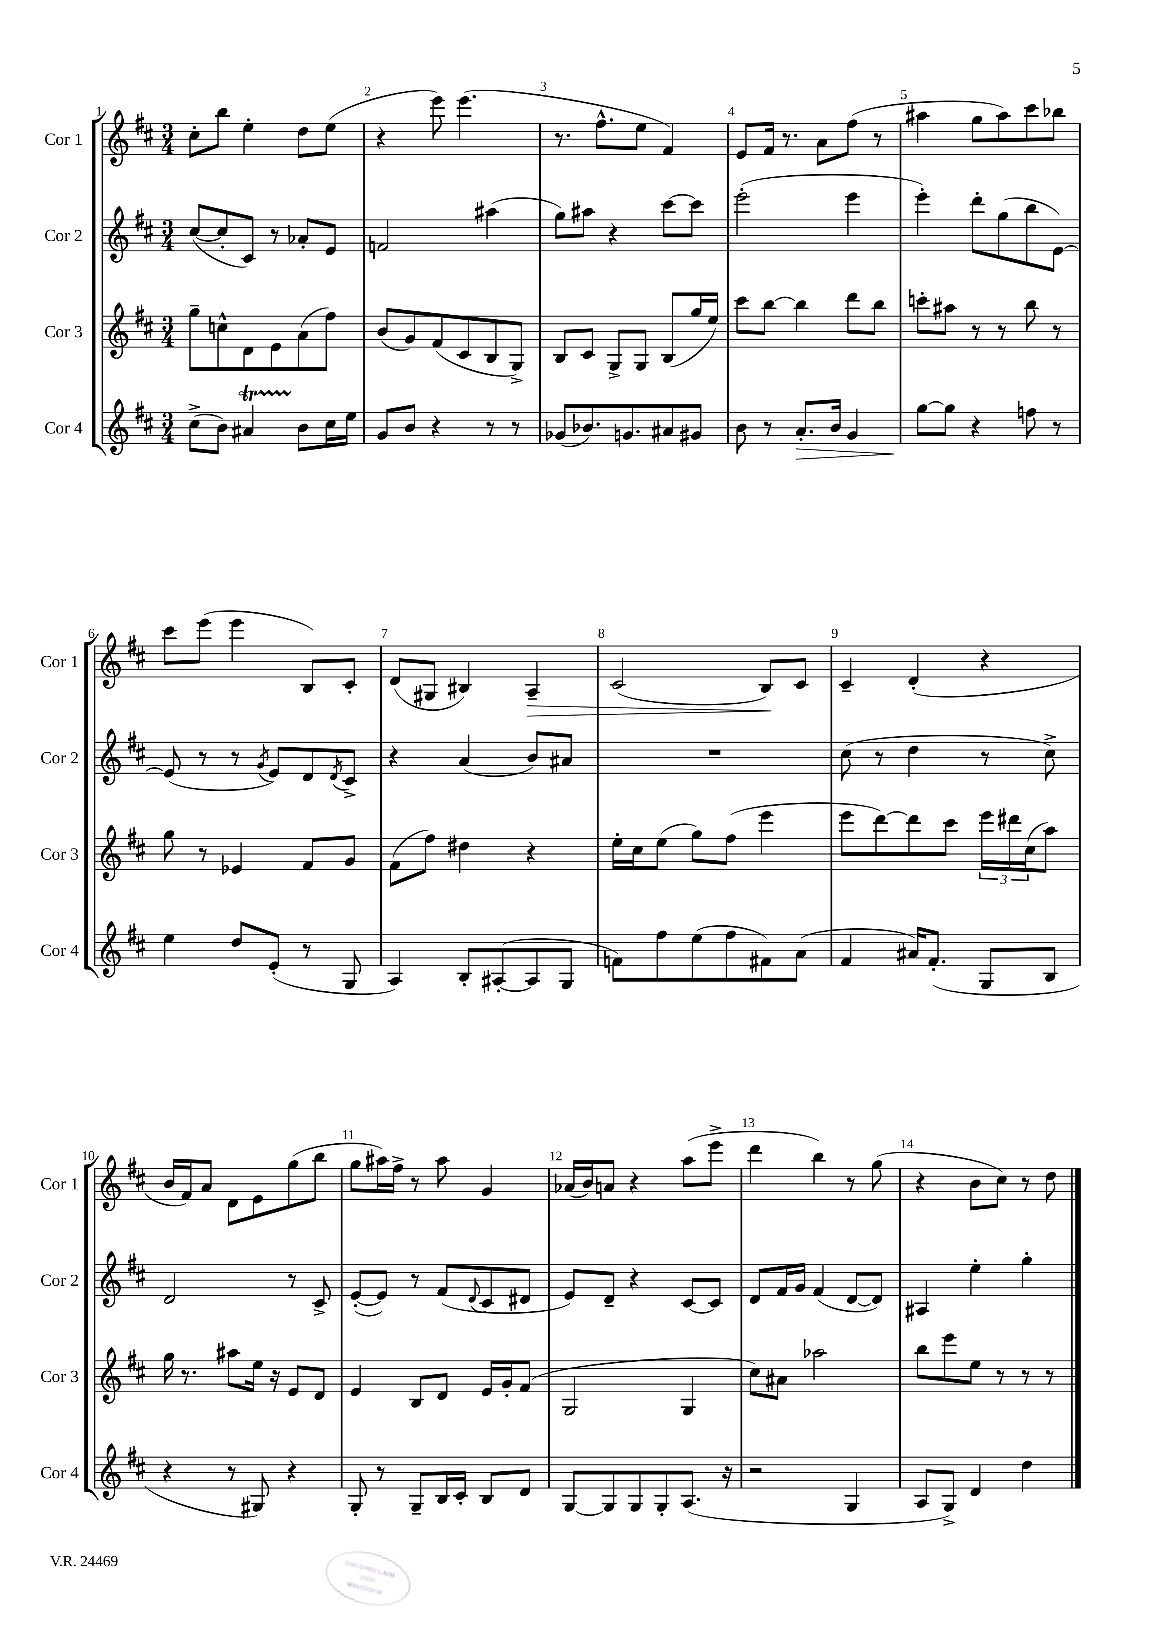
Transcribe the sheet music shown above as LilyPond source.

<<
\new StaffGroup <<
\new Staff = "s0" \with { instrumentName = "Cor 1" shortInstrumentName = "Cor 1" } {
    \clef treble \key d \major \numericTimeSignature \time 3/4
    cis''8-. b''8 e''4-. d''8 e''8( |
    r4 e'''8) e'''4.( |
    r8. fis''8.-^ e''8 fis'4) |
    e'8 fis'16 r8. a'8 fis''8( r8 |
    ais''4 g''8 ais''8) cis'''8 bes''8 |
    cis'''8 e'''8( e'''4 b8) cis'8-. |
    d'8( gis8 bis4) a4--\> |
    cis'2( b8\!) cis'8 |
    cis'4-- d'4-.( r4 |
    b'16 fis'16) a'8 d'8 e'8 g''8( b''8 |
    g''8 ais''16) fis''16-> r8 ais''8 g'4 |
    aes'16( b'16) a'8 r4 a''8( e'''8-> |
    d'''4 b''4) r8 g''8( |
    r4 b'8 cis''8) r8 d''8 \bar "|." |
}
\new Staff = "s1" \with { instrumentName = "Cor 2" shortInstrumentName = "Cor 2" } {
    \clef treble \key d \major \numericTimeSignature \time 3/4
    cis''8~( cis''8-. cis'8) r8 aes'8-. e'8 |
    f'2 ais''4( |
    g''8) ais''8 r4 cis'''8~ cis'''8 |
    e'''2-.( e'''4 |
    e'''4-.) d'''8-. g''8( b''8 e'8~) |
    e'8( r8 r8 \acciaccatura { g'8 } e'8) d'8 \acciaccatura { d'8 } cis'8-> |
    r4 a'4( b'8) ais'8 |
    R2. |
    cis''8( r8 d''4 r8 cis''8->) |
    d'2 r8 cis'8-> |
    e'8~-.( e'8) r8 fis'8( \appoggiatura { d'8 } cis'8 dis'8 |
    e'8) d'8-- r4 cis'8~ cis'8 |
    d'8 fis'16 g'16 fis'4( d'8~ d'8) |
    ais4 e''4-. g''4-. \bar "|." |
}
\new Staff = "s2" \with { instrumentName = "Cor 3" shortInstrumentName = "Cor 3" } {
    \clef treble \key d \major \numericTimeSignature \time 3/4
    g''8-- c''8-^ d'8 e'8 a'8( fis''8) |
    b'8( g'8) fis'8( cis'8 b8 g8->) |
    b8 cis'8 g8-> g8 b8( g''16 e''16) |
    cis'''8 b''8~ b''4 d'''8 b''8 |
    c'''8-. ais''8 r8 r8 b''8 r8 |
    g''8 r8 ees'4 fis'8 g'8 |
    fis'8( fis''8) dis''4 r4 |
    e''16-. cis''16 e''8( g''8) fis''8( e'''4 |
    e'''8 d'''8~) d'''8 cis'''8 \tuplet 3/2 { e'''16 dis'''16 cis''16( } a''8) |
    g''16 r8. ais''8 e''16 r16 e'8 d'8 |
    e'4 b8 d'8 e'16 g'16-. fis'8( |
    g2 g4 |
    cis''8) ais'8 aes''2 |
    b''8 e'''8 e''8 r8 r8 r8 \bar "|." |
}
\new Staff = "s3" \with { instrumentName = "Cor 4" shortInstrumentName = "Cor 4" } {
    \clef treble \key d \major \numericTimeSignature \time 3/4
    cis''8->( b'8) ais'4\startTrillSpan b'8\stopTrillSpan cis''16 e''16 |
    g'8 b'8 r4 r8 r8 |
    ges'8( bes'8.) g'8. ais'8 gis'8 |
    b'8 r8 a'8.-.\> b'16 g'4 |
    g''8~\! g''8 r4 f''8 r8 |
    e''4 d''8 e'8-.( r8 g8 |
    a4) b8-. ais8~-.( ais8 g8 |
    f'8) fis''8 e''8( fis''8 fis'8) a'8( |
    fis'4 ais'16) fis'8.-.( g8 b8 |
    r4 r8 gis8) r4 |
    g8-. r8 g8-- b16 cis'16-. b8 d'8 |
    g8~ g8 g8 g8-. a8.( r16 |
    r2 g4 |
    a8 g8->) d'4 d''4 \bar "|." |
}
>>
>>
\layout { \context { \Score \override BarNumber.break-visibility = ##(#f #t #t) barNumberVisibility = #all-bar-numbers-visible } }
